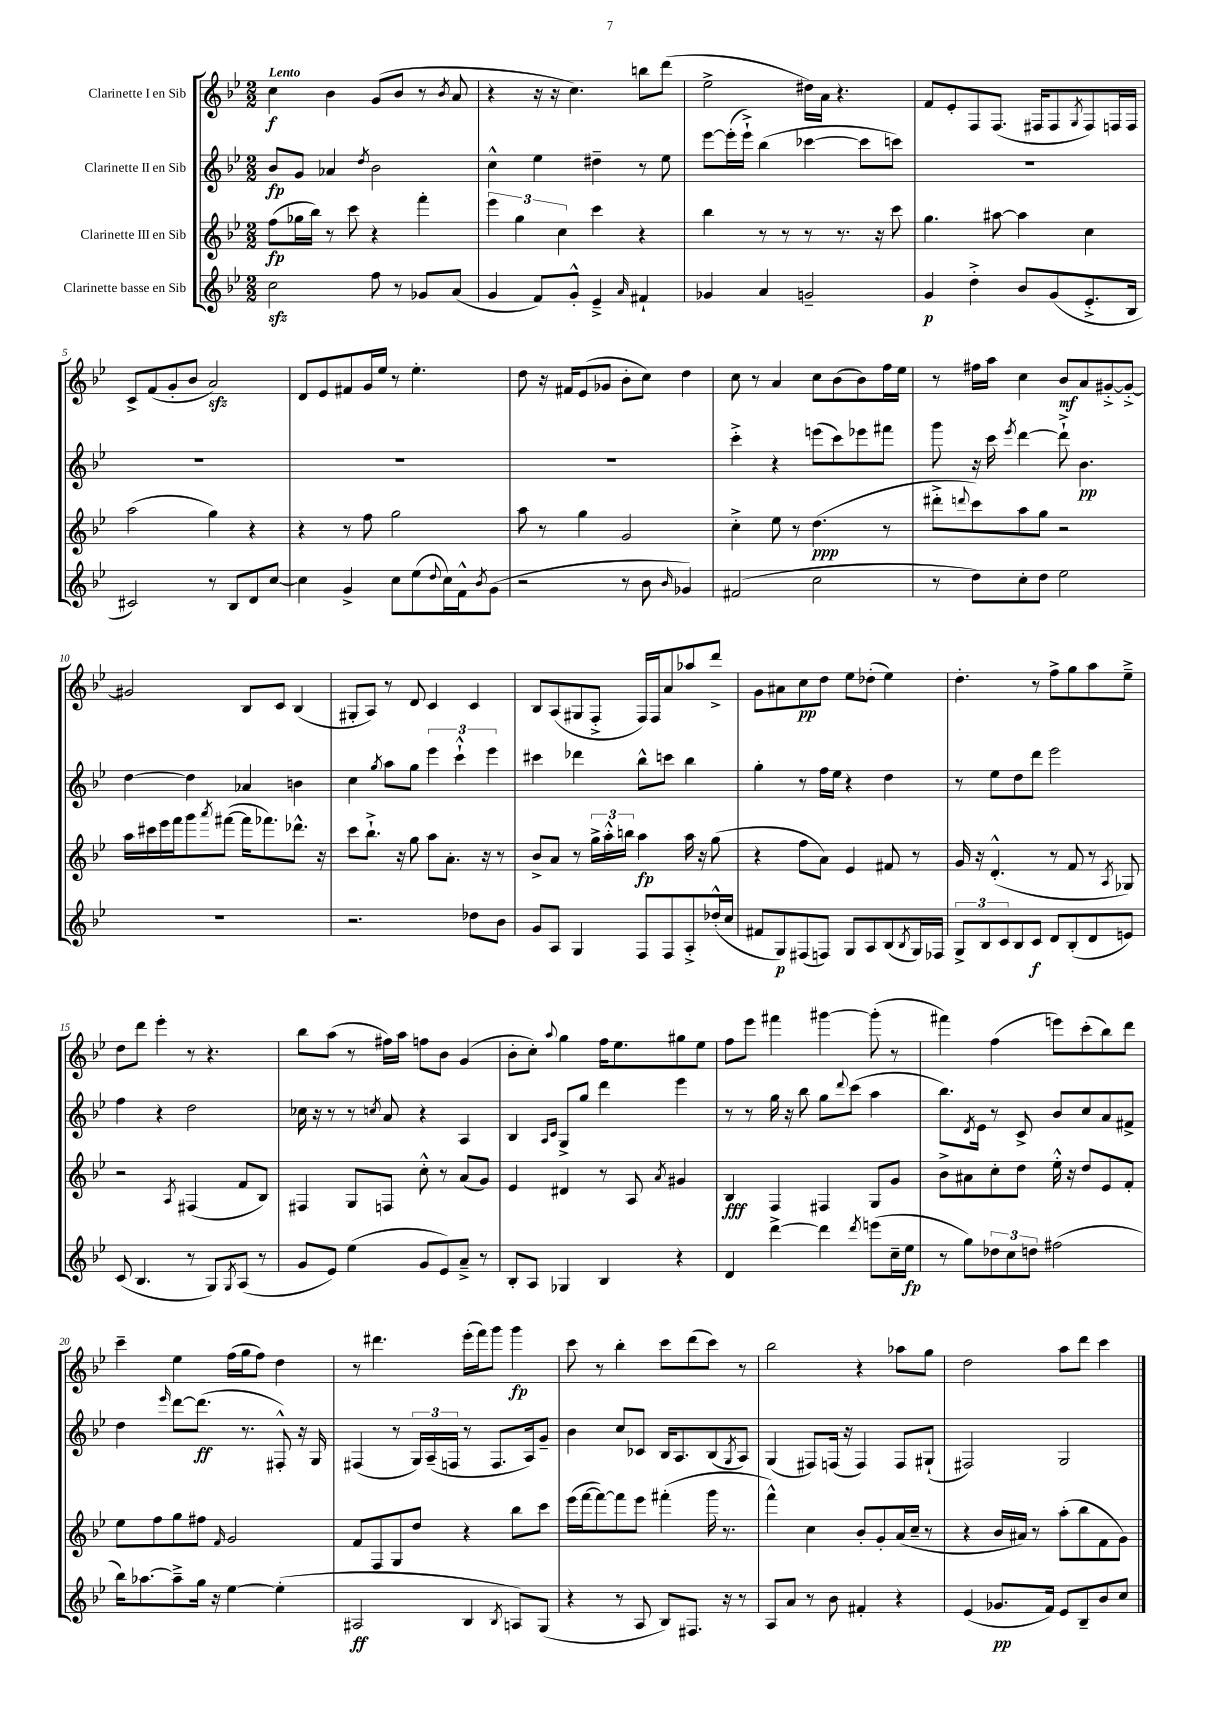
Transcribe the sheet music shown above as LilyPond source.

<<
\new StaffGroup <<
\new Staff = "s0" \with { instrumentName = "Clarinette I en Sib" } {
    \clef treble \key bes \major \numericTimeSignature \time 2/2 \tempo "Lento"
    c''4\f bes'4 g'8( bes'8 r8 \acciaccatura { bes'8 } a'8 |
    r4 r16 r16 c''4.) b''8 d'''8( |
    ees''2-> dis''16) a'16 r4. |
    f'8 ees'8-. f8 f8.( fis16 fis8 \acciaccatura { g8 } fis8) f16 f16 |
    c'8-> f'8( g'8-. bes'8 a'2\sfz) |
    d'8 ees'8 fis'8 g'16 ees''16 r8 ees''4.-. |
    d''8 r16 fis'16 ees'8( ges'8 bes'8-. c''8) d''4 |
    c''8 r8 a'4 c''8 bes'8( bes'8) f''16 ees''16 |
    r8 fis''16 a''16 c''4 bes'8\mf a'8 gis'8~-.-> gis'8~-.-> |
    gis'2 bes8 c'8 bes4( |
    gis8-. a8) r8 d'8 c'4 c'4 |
    bes8 a8( gis8 f8-.-> f16) f16 a'8 aes''8 d'''8-> |
    g'8 ais'8 c''8\pp d''8 ees''8 des''8-.( ees''4) |
    d''4.-. r8 f''8-> g''8 a''8 ees''8---> |
    d''8 d'''8 ees'''4-. r8 r4. |
    bes''8 a''8( r8 fis''16) a''16 f''8 bes'8 g'4( |
    bes'8-. c''8-.) \appoggiatura { a''8 } g''4 f''16 ees''8. gis''8 ees''8 |
    f''8 ees'''8 fis'''4 gis'''4~ gis'''8-.( r8 |
    fis'''4) f''4( e'''8) c'''8-.( bes''8) d'''8 |
    c'''4-- ees''4 f''16( g''16 f''8) d''4 |
    r8 dis'''4. ees'''16-.( f'''16) g'''8 g'''4\fp |
    c'''8 r8 bes''4-. c'''8 d'''8( c'''8) r8 |
    bes''2 r4 aes''8 g''8 |
    d''2 a''8 d'''8 c'''4 \bar "|." |
}
\new Staff = "s1" \with { instrumentName = "Clarinette II en Sib" } {
    \clef treble \key bes \major \numericTimeSignature \time 2/2
    bes'8\fp g'8 aes'4 \acciaccatura { d''8 } bes'2 |
    c''4-^ ees''4 dis''4-- r8 ees''8 |
    ees'''8~ ees'''16-.( ees'''16-!->) bes''4( ces'''4~ ces'''8 c'''8) |
    R1 |
    R1 |
    R1 |
    R1 |
    c'''4-.-> r4 e'''8( c'''8) ees'''8 fis'''8 |
    g'''8 r16 c'''16 \acciaccatura { ees'''8 } d'''4~ d'''8-!-> bes'4.\pp |
    d''4~ d''4 aes'4 b'4 |
    c''4 \acciaccatura { g''8 } a''8 g''8 \tuplet 3/2 { ees'''4 c'''4-!-^ ees'''4 } |
    cis'''4 des'''4 bes''8-^ c'''8 bes''4 |
    g''4-. r8 f''16 ees''16 r4 d''4 |
    r8 ees''8 d''8 d'''8 ees'''2 |
    f''4 r4 d''2 |
    ces''16 r16 r8 r8 \acciaccatura { c''8 } a'8 r4 a4 |
    bes4 \grace { a16 c'16 } g8-> g''8 d'''4 ees'''4 |
    r8 r8 g''16 r16 bes''8 g''8 \appoggiatura { d'''8 } c'''8( a''4 |
    bes''8.) \acciaccatura { d'8 } ees'16 r8 c'8-> bes'8 c''8 a'8 fis'8-> |
    d''4 \grace { ees'''16 } d'''8~ d'''8.\ff( r8. fis8-.-^) r16 g16 |
    fis4( r8 \tuplet 3/2 { g16) a16--( f16 } r8 f8. a16) g'8-- |
    bes'4 c''8 ces'8 bes16 a8. bes8( \acciaccatura { g8 } a8) |
    g4( fis8) f16( r16 f4) f8 gis8-!( |
    fis2) g2 \bar "|." |
}
\new Staff = "s2" \with { instrumentName = "Clarinette III en Sib" } {
    \clef treble \key bes \major \numericTimeSignature \time 2/2
    f''8\fp( ges''16 bes''16) r8 c'''8 r4 f'''4-. |
    \tuplet 3/2 { ees'''4 g''4 c''4 } c'''4 r4 |
    bes''4 r8 r8 r8 r8. r16 c'''8 |
    g''4. ais''8~ ais''4 c''4 |
    a''2( g''4) r4 |
    r4 r8 f''8 g''2 |
    a''8 r8 g''4 g'2 |
    c''4-.-> ees''8 r8 d''4.\ppp( r8 |
    dis'''8-.-> \appoggiatura { d'''8 } c'''8) a''8 g''8 r2 |
    a''16 cis'''16 ees'''16 f'''16 g'''8 \acciaccatura { a'''8 } fis'''8~( fis'''16 fes'''8.) des'''8.-^ r16 |
    c'''8 bes''8.-!-> r16 g''8 a''8 a'8.-. r16 r8 |
    bes'8-> a'8 r8 \tuplet 3/2 { g''16-> a''16-.-^ b''16 } a''4\fp a''16 r16 g''8( |
    r4 f''8 a'8) ees'4 fis'8 r8 |
    g'16 r16 d'4.-.-^( r8 f'8 r8 \acciaccatura { a8 } ges8) |
    r2 \acciaccatura { a8 } fis4( f'8 bes8) |
    fis4 g8 f8 c''8-.-^ r8 a'8( g'8) |
    ees'4 dis'4 r8 a8 \acciaccatura { a'8 } gis'4 |
    bes4\fff f4 fis4 g8 g'8 |
    bes'8-> ais'8 c''8-. d''8 ees''16-.-^ r16 d''8 ees'8 f'8-. |
    ees''8 f''8 g''8 fis''8 \grace { f'16 } g'2 |
    f'8 f8 g8 d''8 r4 bes''8 c'''8 |
    ees'''16( f'''16~ f'''8~) f'''8 ees'''8 fis'''4-.( g'''16 r8. |
    f'''4-^) c''4 bes'8-. g'8-. a'16( c''16-- r8 |
    r4 bes'16 ais'16) r8 a''8-.( bes''8 f'8 g'8) \bar "|." |
}
\new Staff = "s3" \with { instrumentName = "Clarinette basse en Sib" } {
    \clef treble \key bes \major \numericTimeSignature \time 2/2
    c''2\sfz f''8 r8 ges'8 a'8( |
    g'4 f'8) g'8-.-^ ees'4---> \grace { a'16 } fis'4-! |
    ges'4 a'4 g'2-- |
    g'4\p d''4-.-> bes'8 g'8( ees'8.-.-> bes16 |
    cis'2) r8 bes8 d'8 c''8~ |
    c''4 g'4-> c''8 ees''8( \appoggiatura { d''8 } c''16) f'16-^ \acciaccatura { bes'8 } g'8( |
    r2 r8 bes'8 \grace { bes'16 } ges'4) |
    fis'2( c''2 |
    r8 d''8) c''8-. d''8 ees''2 |
    R1 |
    r2. des''8 bes'8 |
    g'8 a8 g4 f8 f8 a8-.-> des''16-.-^( c''16 |
    fis'8 g8\p) fis8( f8) g8 a8 bes8( \acciaccatura { bes8 } g16) fes16 |
    \tuplet 3/2 { g8-> bes8 c'8 } bes8 c'8\f d'8 bes8-.( d'8 e'8) |
    c'8( bes4. r8 g8) \acciaccatura { g8 } a8( r8 |
    g'8 ees'8) ees''4( g'8 ees'8) a'8---> r8 |
    bes8-. a8 ges4 bes4 r4 |
    d'4 d'''4~-> d'''4 \acciaccatura { d'''8 } e'''8( c''16-- ees''16\fp |
    r8 g''8) \tuplet 3/2 { des''8 c''8 d''8 } fis''2( |
    bes''16) aes''8.~ aes''8---> g''16 r16 ees''4~ ees''4-.( |
    ais2\ff bes4 \acciaccatura { bes8 } a8) g8( |
    r4 r8 a8 bes8) fis8. r16 r8 |
    a8 a'8 r8 bes'8 fis'4-. r4 |
    ees'4( ges'8.\pp f'16) ees'8 bes8-- bes'8 c''8 \bar "|." |
}
>>
>>
